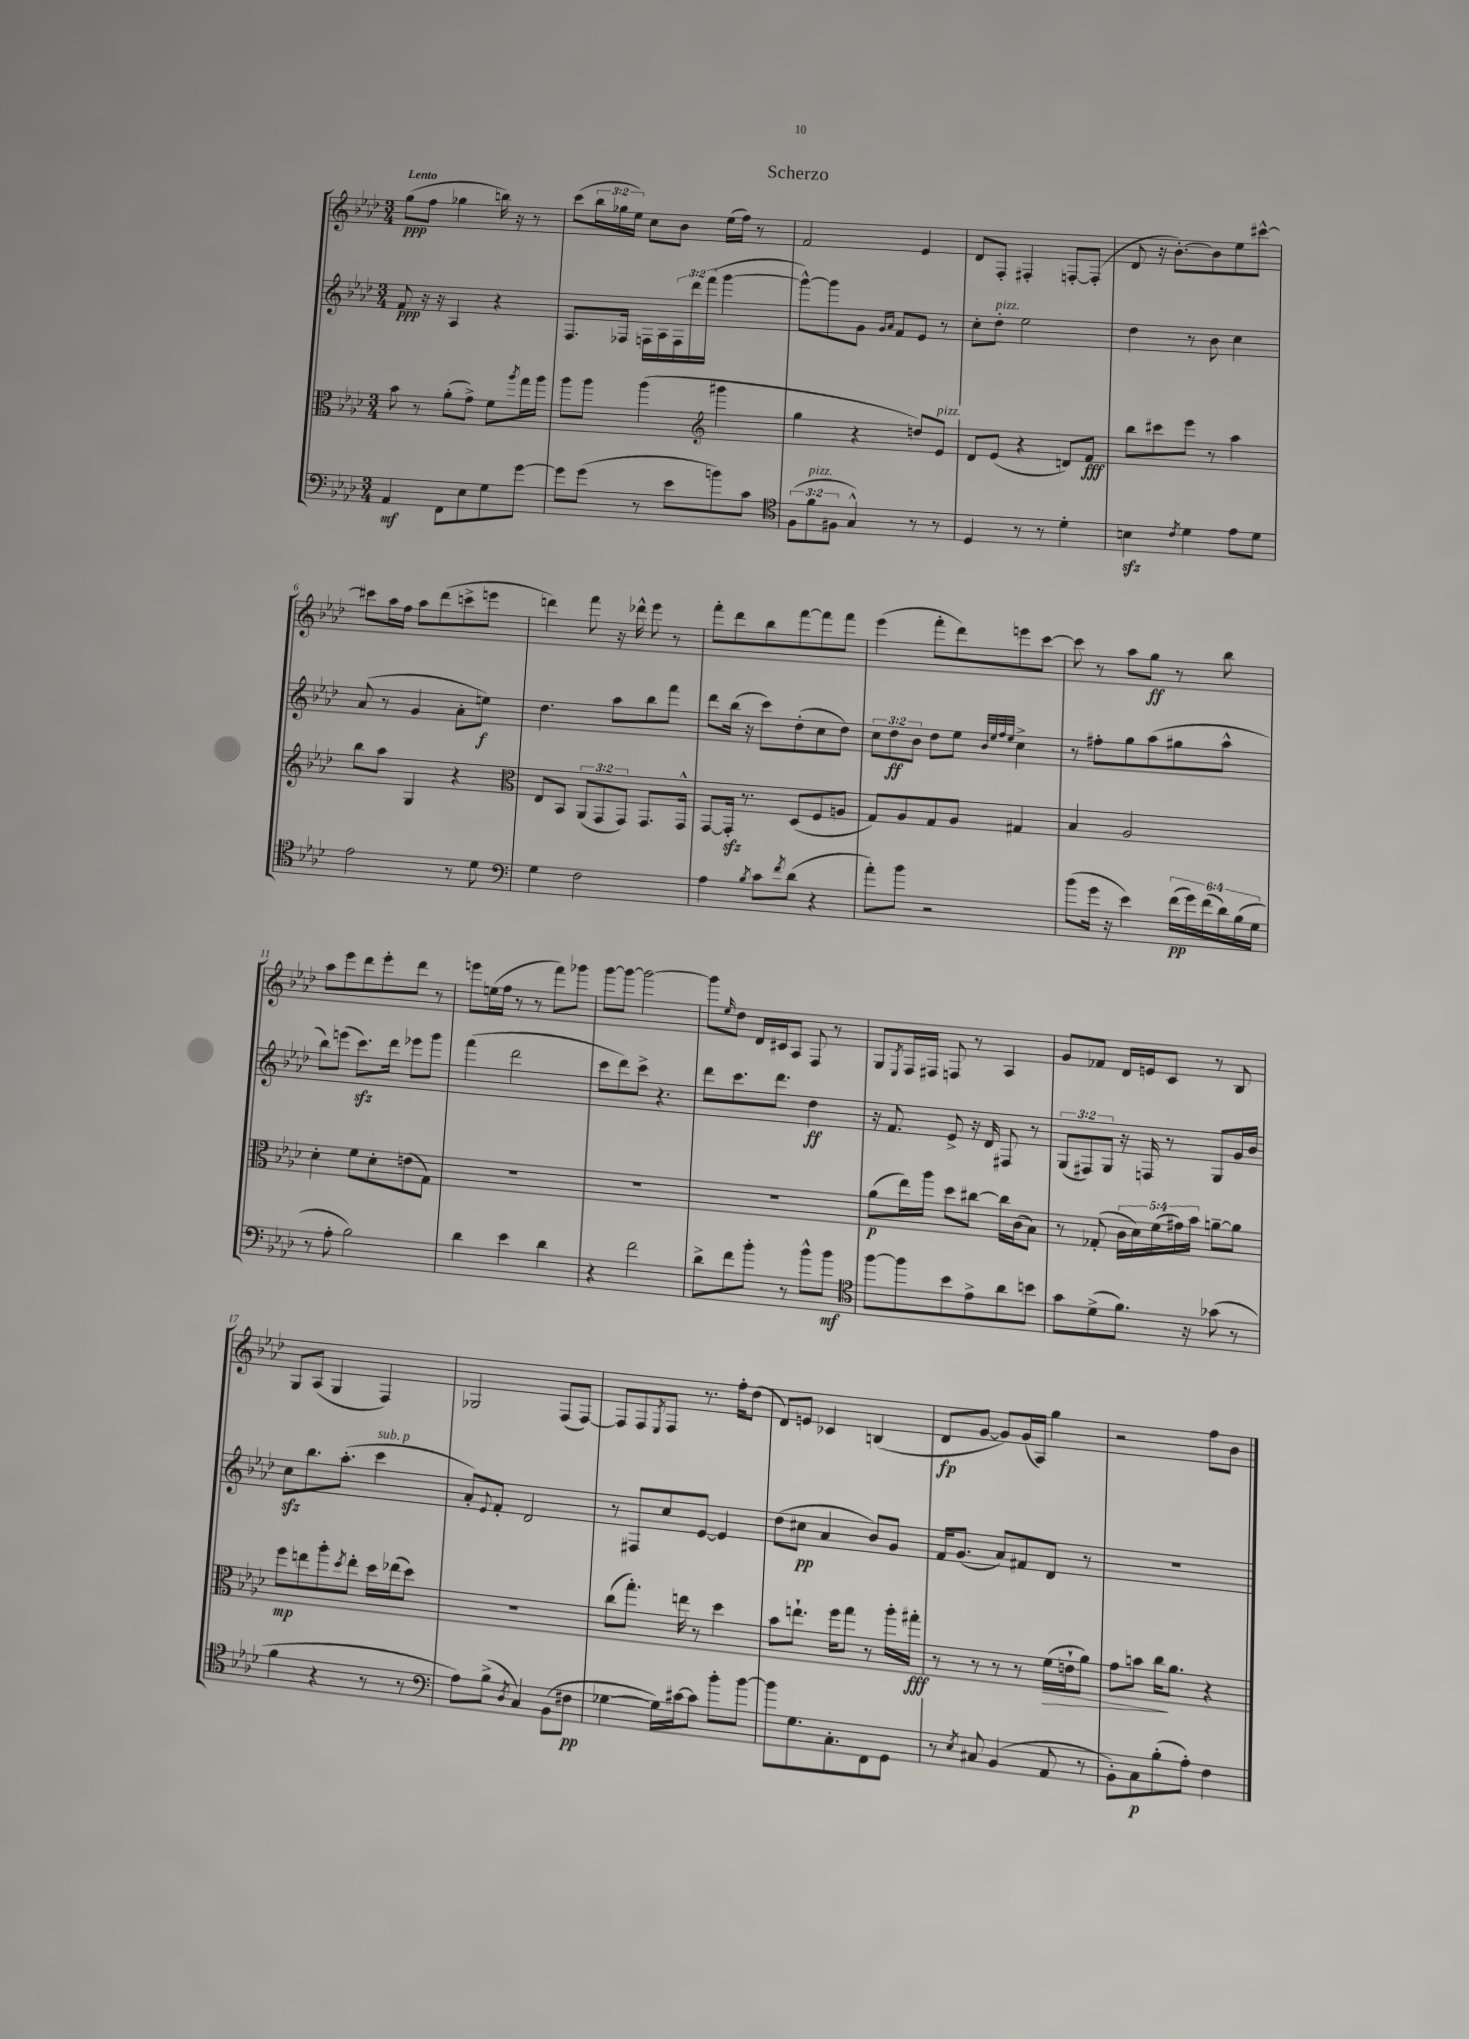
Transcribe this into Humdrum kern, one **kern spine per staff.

**kern	**kern	**kern	**kern
*staff4	*staff3	*staff2	*staff1
*clefF4	*clefC3	*clefG2	*clefG2
*k[b-e-a-d-]	*k[b-e-a-d-]	*k[b-e-a-d-]	*k[b-e-a-d-]
*M3/4	*M3/4	*M3/4	*M3/4
4AA-/	8b-\	8f/	(8gg\L
.	8r	16r	8ff\J
.	.	16r	.
8FF\L	(8a-'\L	4A-/	4gg-\
8E-\	8g^\J)	.	.
8G\	8f\L	4r	16bb\)
.	.	.	16r
.	8qaa-/	.	.
[8g\J	16gg\L	.	8r
.	16aa-\JJ	.	.
=	=	=	=
8g\]L	8aa-\L	8.F/L	(8ccc\L
(8g\J	8aa-\J	.	24bb-\L
.	.	.	24gg-\
.	.	16F-/Jk	.
.	.	.	24ee-\JJ)
8r	(4aa-\	16F\LL	8cc\L
.	.	16A-\	.
8e-\L	.	24F\	8b-\J
.	.	24ddd-\	.
.	.	(24fff\JJ	.
*	*clefG2	*	*
8b\)	4ggg#\	[4ggg\	(16ee-\LL
.	.	.	16ff\JJ)
8c\J	.	.	8r
=	=	=	=
*clefC4	*	*	*
(12F\L	4gg\	8ggg^^\_L)	2f/
12f\	.	.	.
.	.	8ggg\]	.
12F#\J	.	.	.
4G^^/)	4r	8g\J	.
.	.	16qqg/LL	.
.	.	16qqa-/JJ	.
.	.	8f/L	.
8r	8dd/L)	8e-/J	4e-/
8r	8e-/J	8r	.
=	=	=	=
4D-/	8d-/L	8cc'\L	8d-/L
.	(8e-/J	8dd-'\J	8F'/J
8r	4r	2ee-\	4F#'/
8r	.	.	.
4d-'\	8d/L)	.	[8F'/L
.	8f/J	.	(8F'/]J
=	=	=	=
4B\	8bb-\L	4dd-\	8d-/
.	8ccc#\	.	16r
.	.	.	[8.b-'\L)
8qc/	.	.	.
4d-\	8eee-\J	8r	.
.	8r	8b-\	8b-\]
8e-\L	4aa-\	4cc\	8ee-\
8d-\J	.	.	[8ccc#^^\J
=	=	=	=
2e-\	8bb-\L	(8a-/	8ccc#\]L
.	8aa-\J	8r	16aa-\L
.	.	.	16ff\JJ
.	4G/	4g/	8aa-\L
.	.	.	(8ddd-\
8r	4r	8a-'\L	8ccc^\
8d-\	.	8ee\J)	8eee\J
=	=	=	=
*clefF4	*clefC3	*	*
4G\	8E-/L	4.dd-\	4ddd\)
.	8BB-/J	.	.
2F\	(12AA-/L	.	8fff\
.	12GG/	.	.
.	.	8aa-\L	16r
.	12GG/J)	.	.
.	.	.	16ddd-^^\
.	8.GG/L	8bb-\	8eee-\
.	.	8fff\J	8r
.	16GG^^/Jk	.	.
=	=	=	=
4A-\	[8GG/L	8ddd-\L	8fff'\L
.	16GG'/]Jk	(16bb-\Jk	8ddd-\
.	8.r	16r	.
8qB-/	.	.	.
8c\L	.	8ccc\L)	8bb-\
8qf/	.	.	.
(8d-\J	(8D-/L	(8dd-'\	[8fff\
4r	8F/	8cc\	8fff\]
.	8A/J	8dd-\J)	8fff\J
=	=	=	=
8a-'\L)	8G/L)	12cc\L	(4eee-\
.	.	12dd-\	.
8b-\J	8A-/	.	.
.	.	12b-\J	.
2r	8G/	8dd-\L	8fff'\L
.	8A-/J	8ee-\J	8ddd-\)
.	.	32qqb-/LLL	.
.	.	32qqee-/	.
.	.	32qqff/	.
.	.	32qqee-/JJJ	.
.	4G#/	4cc^\	8eee\
.	.	.	[8ccc\J
=	=	=	=
(8b-\L	4B-/	8r	8ccc\]
16g\Jk	.	8ff#'\L	8r
16r	.	.	.
4e-\)	2A-/	8gg\	8aa-\L
.	.	(8aa-\	8gg\J
(24f\LL	.	8gg#\	8r
24g\)	.	.	.
(24f\	.	.	.
24d-\)	.	8aa-^^\J	8bb-\
(24B-\	.	.	.
24G\JJ	.	.	.
=	=	=	=
8r	4d-'\	8bb-\L)	8aa-\L
8A-'\	.	(8eee\J	8eee-\
2B-\)	8f\L	8.ccc\L)	8ddd-\
.	8d-'\	.	8eee-'\
.	.	16ddd-\Jk	.
.	(8e\	8eee-\L	8ddd-\J
.	8G\J)	8ggg\J	8r
=	=	=	=
4d-\	2.r	(4fff\	8eee\L
.	.	.	(16ee\L
.	.	.	16ff\JJ
4e-\	.	2ddd-\	8r
.	.	.	8r
4d-\	.	.	8fff\L)
.	.	.	8ggg-\J
=	=	=	=
4r	2.r	8ccc\L	[8ggg\L
.	.	8ddd-\)	8ggg\_J
2f\	.	8ccc^\J	2ggg\_
.	.	4.r	.
=	=	=	=
8d-^\L	2.r	8ddd-\L	8ggg\]L
.	.	.	16qqee-/
8f\	.	8.ccc\	8dd-\J
8b-'\J	.	.	16d-/LL
.	.	8.ddd-\J	16c#/J
8r	.	.	8A-/J
8b-^^\L	.	4dd-\	8F/
8b-\J	.	.	8r
=	=	=	=
*clefC4	*	*	*
[8ff\L	(8a-\L	16r	8G/L
.	.	8.f/	.
.	.	.	8qE-/
8ff\]	16ee-\L)	.	16F/L
.	16aa-\JJ	.	16F#/JJ
8b-\	8dd-\L	8e-^/	8F/
8e-^\	[8cc#\J	16r	8r
.	.	16d-/	.
8a-\	16cc#\]LL	8F#/	4A-/
.	(16c\J	.	.
8b\J	8B-\J)	8r	.
=	=	=	=
8g\L	8r	(12G/L	8g/L
.	.	12F#/)	.
(8d-^\	(8G-'/	.	8f-/J
.	.	12G/J	.
8.f\J)	20c\LL	16r	16d-/LL
.	20d-\)	.	.
.	.	16F/	16e/J
.	(20f\	.	.
.	.	8r	8c/J
.	20g#\)	.	.
16r	.	.	.
.	20b-\JJ	.	.
(8g-\	[8a~\L	8G/L	8r
8r	8a\]J	16g/L	8B-/
.	.	16b-/JJ	.
=	=	=	=
4f\	8ff\L	8cc\L	8G/L
.	8ee\	8.bb-\	(8A-/J
4r	8aa-'\	.	4G/
.	.	(8.aa-'\J	.
.	8qdd-/	.	.
.	8ee'\J	.	.
8r	16dd-\LL	4ccc\	4F/)
.	(16ee-\J	.	.
8r	8dd-\J)	.	.
=	=	=	=
*clefF4	*	*	*
8A-\L)	2.r	8a-'/L)	2G-/
.	.	8qqe-/	.
(8B-^\J	.	8f'/J	.
8qD-/	.	.	.
4C/)	.	2d-/	.
(8BB-\L	.	.	(8F/L
8F#\J	.	.	[8F/J)
=	=	=	=
[4G-\	(8cc\L	8r	8F/]L
.	8.gg'\J)	8F#/L	8F/
.	.	.	8qE-/
16G-\]LL)	.	8cc/	8F/J
[16c#\J	16ee\	.	.
8c#\]J	8r	[8e-/J	8.r
8b-'\L	4dd-\	4e-/]	.
.	.	.	16ff'\LK
[8b-\J	.	.	(8dd-\J
=	=	=	=
8b-\]L	8b-\L	(8dd-\L	8d-/L)
8.G\	8.ee`\J	8cc#\J	8e/J
.	.	4a-/	4c-/
8.C'\	16ff\LK	.	.
.	8gg\J	.	.
8FF\	8r	8b-/L)	(4B/
8GG\J	16aa-'\LL	8g/J	.
.	16gg#'\JJ	.	.
=	=	=	=
8r	8r	16f/LK	8d-/L
.	.	(8.g/J	.
8qE-/	.	.	.
8C#/	8r	.	[8g/J
(4BB-/	8r	8a-/L)	8g/]L)
.	8r	8f#/	(16g/L
.	.	.	16A-/JJ)
8AA-/	(16f\LL	8d-/J	4gg\
.	16e`\J	.	.
8r	8a-\J)	8r	.
=	=	=	=
8BB-'\L)	8g\L	2.r	2r
8C\	8b\J	.	.
(8B-'\	16cc\LK	.	.
.	8.a-\J	.	.
8A-'\J)	.	.	.
4F\	4r	.	8ff\L
.	.	.	8b-\J
==	==	==	==
*-	*-	*-	*-
